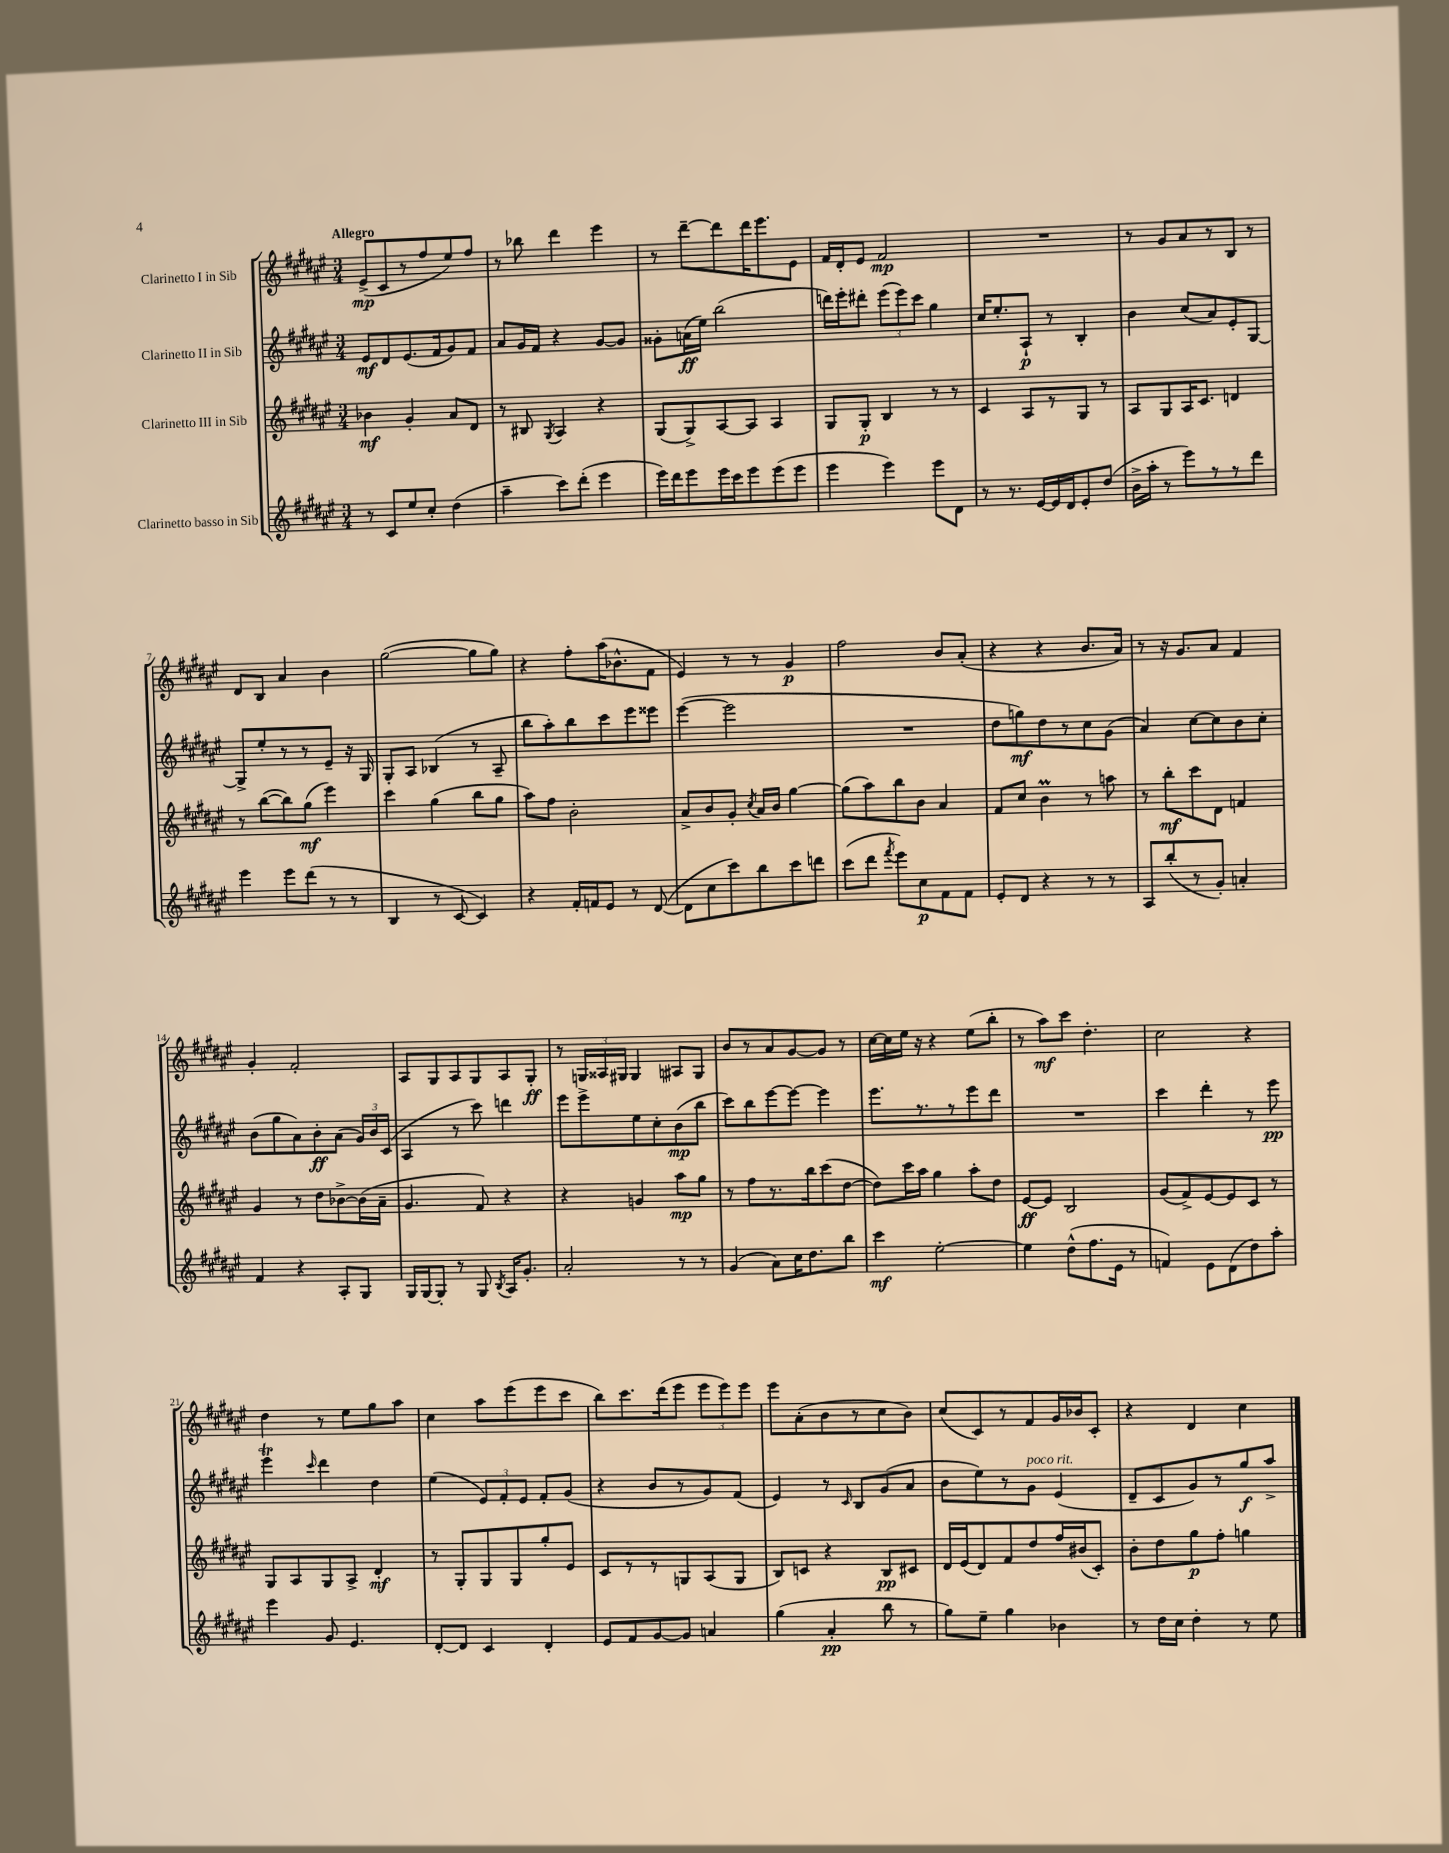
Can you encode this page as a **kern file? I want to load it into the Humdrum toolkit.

**kern	**dynam	**kern	**dynam	**kern	**dynam	**kern	**dynam
*part4	*part4	*part3	*part3	*part2	*part2	*part1	*part1
*staff4	*staff4	*staff3	*staff3	*staff2	*staff2	*staff1	*staff1
*I"Clarinetto basso in Sib	*	*I"Clarinetto III in Sib	*	*I"Clarinetto II in Sib	*	*I"Clarinetto I in Sib	*
*clefG2	*	*clefG2	*	*clefG2	*	*clefG2	*
*k[f#c#g#d#a#e#]	*	*k[f#c#g#d#a#e#]	*	*k[f#c#g#d#a#e#]	*	*k[f#c#g#d#a#e#]	*
*M3/4	*	*M3/4	*	*M3/4	*	*M3/4	*
=1	=1	=1	=1	=1	=1	=1	=1
!	!	!	!	!	!	!LO:TX:a:B:t=Allegro	!
8r	.	4b-X\	mf	8e#/L	mf	(8e#^/L	mp
8c#/L	.	.	.	8d#/	.	8c#/	.
8ee#/	.	4g#'/	.	(8.e#/	.	8r	.
8cc#'/J	.	.	.	.	.	8ff#/	.
.	.	.	.	16f#/k	.	.	.
(4dd#\	.	8a#/L	.	8g#/)	.	8ee#/)	.
.	.	8d#/J	.	8f#/J	.	8ff#/J	.
=2	=2	=2	=2	=2	=2	=2	=2
4aa#~\	.	8r	.	8a#/L	.	8r	.
.	.	8B#X/	.	16g#/L	.	8bb-X\	.
.	.	.	.	16f#/JJ	.	.	.
.	.	8qG#/	.	.	.	.	.
8ccc#\L)	.	4A#/	.	4r	.	4ddd#\	.
(8ddd#'\J	.	.	.	.	.	.	.
4eee#\	.	4r	.	[8g#/L	.	4eee#\	.
.	.	.	.	8g#/J]	.	.	.
=3	=3	=3	=3	=3	=3	=3	=3
16eee#\LL)	.	(8G#/L	.	8g##X'\L	.	8r	.
16ddd#\J	.	.	.	.	.	.	.
8eee#\	.	8G#^/)	.	(16an\L	ff	[8ddd#~\L	.
.	.	.	.	16ee#\JJ)	.	.	.
16eee#\L	.	[8A#/	.	(2bb\	.	8ddd#\]	.
16ccc#\J	.	.	.	.	.	.	.
8eee#\	.	8A#/J]	.	.	.	16ddd#\K	.
.	.	.	.	.	.	8.eee#\	.
(8eee#\	.	4A#/	.	.	.	.	.
8eee#\J	.	.	.	.	.	8e#\J	.
=4	=4	=4	=4	=4	=4	=4	=4
4eee#\	.	8G#/L	.	16dddn\LL)	.	16f#/LL	.
.	.	.	.	16eee#'\J	.	16d#'/J	.
.	.	8G#'/J	p	8ddd#X'\J	.	8e#/J	.
4eee#\)	.	4B/	.	(12eee#\L	.	2f#/	mp
.	.	.	.	12eee#\)	.	.	.
.	.	.	.	12ccc#\J	.	.	.
8eee#\L	.	8r	.	4gg#\	.	.	.
8d#\J	.	8r	.	.	.	.	.
=5	=5	=5	=5	=5	=5	=5	=5
8r	.	4c#/	.	16cc#/KL	.	2.r	.
.	.	.	.	8.ee#'/	.	.	.
8.r	.	.	.	.	.	.	.
.	.	8A#/L	.	8A#`/J	p	.	.
[16e#/LL	.	.	.	.	.	.	.
16e#/]	.	8r	.	8r	.	.	.
16d#/J	.	.	.	.	.	.	.
8e#'/	.	8G#/J	.	4B'/	.	.	.
(8dd#/J	.	8r	.	.	.	.	.
=6	=6	=6	=6	=6	=6	=6	=6
16b^\LL	.	8A#/L	.	4b\	.	8r	.
16aa#'\JJ	.	.	.	.	.	.	.
8r	.	8G#/	.	.	.	8g#/L	.
8eee#\L)	.	16A#/K	.	(8cc#/L	.	8a#/	.
.	.	8.c#/J	.	.	.	.	.
8r	.	.	.	8a#/)	.	8r	.
8r	.	4dn/	.	8e#'/	.	8B/J	.
8ddd#\J	.	.	.	[8G#/J	.	8r	.
!!LO:LB:g=z
=7	=7	=7	=7	=7	=7	=7	=7
4eee#\	.	8r	.	8G#^/L]	.	8d#/L	.
.	.	([8bb\L	.	8ee#'/	.	8B/J	.
8eee#\L	.	8bb\])	.	8r	.	4a#/	.
(8ddd#\J	.	(8gg#\J	mf	8r	.	.	.
8r	.	4eee#\)	.	8e#~/J	.	4b\	.
8r	.	.	.	16r	.	.	.
.	.	.	.	16G#/	.	.	.
=8	=8	=8	=8	=8	=8	=8	=8
4B/	.	4ccc#\	.	8G#'/L	.	([2gg#\	.
.	.	.	.	8A#/J	.	.	.
8r	.	(4gg#\	.	(4B-X/	.	.	.
[8c#/	.	.	.	.	.	.	.
4c#/])	.	8bb\L	.	8r	.	8gg#\L]	.
.	.	8gg#\J	.	8A#~/	.	8gg#\J)	.
=9	=9	=9	=9	=9	=9	=9	=9
4r	.	8aa#\L)	.	8bb\L	.	4r	.
.	.	8ff#\J	.	8aa#'\)	.	.	.
16f#'/LL	.	2b'\	.	8bb\	.	8ff#'\L	.
16fn/J	.	.	.	.	.	.	.
8e#/J	.	.	.	8ccc#\	.	(16aa#\K	.
.	.	.	.	.	.	8.b-X^^\	.
8r	.	.	.	8eee#\	.	.	.
([8d#/	.	.	.	8eee##X\J	.	8f#\J	.
=10	=10	=10	=10	=10	=10	=10	=10
8d#\L]	.	8a#^/L	.	([4eee#\	.	4e#/)	.
8cc#\	.	8b/	.	.	.	.	.
8ccc#\)	.	8g#'/J	.	2eee#\]	.	8r	.
.	.	8qcc#/	.	.	.	.	.
8bb\	.	16a#/LL	.	.	.	8r	.
.	.	16b/JJ	.	.	.	.	.
8ccc#\	.	[4gg#\	.	.	.	4g#/	p
8dddn\J	.	.	.	.	.	.	.
=11	=11	=11	=11	=11	=11	=11	=11
(8ccc#\L	.	(8gg#\L]	.	2.r	.	2ff#\	.
8ddd#\J	.	8aa#\)	.	.	.	.	.
8qfff#/	.	.	.	.	.	.	.
8eee#\L)	.	8bb\	.	.	.	.	.
8cc#\	p	8b\J	.	.	.	.	.
8f#\	.	4a#/	.	.	.	8b/L	.
8f#\J	.	.	.	.	.	(8a#'/J	.
=12	=12	=12	=12	=12	=12	=12	=12
8e#'/L	.	8f#/L	.	8dd#\L	.	4r	.
8d#/J	.	8cc#/J	.	8ggn\)	mf	.	.
4r	.	4bM\	.	8dd#\	.	4r	.
.	.	.	.	8r	.	.	.
8r	.	8r	.	8cc#\	.	8.b/L	.
8r	.	8aan\	.	(8g#\J	.	.	.
.	.	.	.	.	.	16a#/Jk)	.
=13	=13	=13	=13	=13	=13	=13	=13
8A#/L	.	8r	.	4a#/)	.	8r	.
(8bb'/	.	8bb'\L	mf	.	.	16r	.
.	.	.	.	.	.	8.g#/L	.
8r	.	8ccc#\	.	[8cc#\L	.	.	.
8g#'/J)	.	8d#\J	.	8cc#\]	.	8a#/J	.
4an'/	.	4fn/	.	8b\	.	4f#/	.
.	.	.	.	8cc#'\J	.	.	.
!!LO:LB:g=z
=14	=14	=14	=14	=14	=14	=14	=14
4f#/	.	4g#/	.	(8b\L	.	4g#'/	.
.	.	.	.	8gg#\	.	.	.
4r	.	8r	.	8a#\)	.	2f#'/	.
.	.	8dd#\L	.	8b'\	ff	.	.
8A#'/L	.	[8b-X^\	.	(8a#\J	.	.	.
8G#/J	.	(16b-\L]	.	24g#/LL)	.	.	.
.	.	.	.	24b/	.	.	.
.	.	16a#~\JJ	.	.	.	.	.
.	.	.	.	(24c#/JJ	.	.	.
=15	=15	=15	=15	=15	=15	=15	=15
16G#/LL	.	4.g#/	.	4A#/	.	8A#/L	.
[16G#/J	.	.	.	.	.	.	.
8G#'/J]	.	.	.	.	.	8G#/	.
8r	.	.	.	8r	.	8A#/	.
8G#/	.	8f#/)	.	8ccc#\)	.	8G#/	.
8qB/	.	.	.	.	.	.	.
16A#/KL	.	4r	.	4dddn\	.	8A#/	.
8.g#'/J	.	.	.	.	.	.	.
.	.	.	.	.	.	8G#'/J	ff
=16	=16	=16	=16	=16	=16	=16	=16
2a#'/	.	4r	.	8eee#\L	.	8r	.
.	.	.	.	8eee#^\	.	24Gn/LL	.
.	.	.	.	.	.	24A##X/	.
.	.	.	.	.	.	24G#X/JJ	.
.	.	4gn/	.	8ee#\	.	4G#/	.
.	.	.	.	8cc#'\	.	.	.
8r	.	8aa#\L	mp	(8b\	mp	8A#X/L	.
8r	.	8gg#\J	.	8bb\J	.	8G#/J	.
=17	=17	=17	=17	=17	=17	=17	=17
(4g#/	.	8r	.	8ccc#\L)	.	8b/L	.
.	.	8ff#\L	.	8bb\	.	8r	.
8a#\L)	.	8.r	.	[8eee#\	.	8a#/	.
16cc#\K	.	.	.	8eee#\J_	.	[8g#/	.
8.dd#\	.	16bb\k	.	.	.	.	.
.	.	(8ccc#\	.	4eee#\]	.	8g#/J]	.
8bb\J	.	[8dd#\J	.	.	.	8r	.
=18	=18	=18	=18	=18	=18	=18	=18
4ccc#\	mf	8dd#\L])	.	8.eee#\L	.	[16cc#\LL	.
.	.	.	.	.	.	16cc#\]	.
.	.	16ccc#\L	.	.	.	16ee#\JJ	.
.	.	16aa#\JJ	.	8.r	.	16r	.
[2ee#'\	.	4gg#\	.	.	.	4r	.
.	.	.	.	8r	.	.	.
.	.	8aa#'\L	.	8eee#\	.	(8ee#\L	.
.	.	8dd#\J	.	8ddd#\J	.	8bb'\J	.
=19	=19	=19	=19	=19	=19	=19	=19
4ee#\]	.	[8e#/L	ff	2.r	.	8r	.
.	.	8e#/J]	.	.	.	8aa#\L)	mf
(8dd#^^\L	.	2B/	.	.	.	8ccc#\J	.
8.ff#\	.	.	.	.	.	4.dd#'\	.
16e#\Jk	.	.	.	.	.	.	.
8r	.	.	.	.	.	.	.
=20	=20	=20	=20	=20	=20	=20	=20
4fn/)	.	(8g#/L	.	4ccc#\	.	2cc#\	.
.	.	8f#^/)	.	.	.	.	.
8e#\L	.	[8e#/	.	4ddd#'\	.	.	.
(8d#\	.	8e#/]	.	.	.	.	.
8dd#\)	.	8c#/J	.	8r	.	4r	.
8aa#'\J	.	8r	.	8eee#\	pp	.	.
!!LO:LB:g=z
=21	=21	=21	=21	=21	=21	=21	=21
4eee#\	.	8G#/L	.	4eee#t\	.	4dd#\	.
.	.	8A#/	.	.	.	.	.
.	.	.	.	16qqccc#/	.	.	.
8g#/	.	8G#/	.	4ddd#\	.	8r	.
4.e#/	.	8A#^/J	.	.	.	8ee#\L	.
.	.	4d#'/	mf	4dd#\	.	8gg#\	.
.	.	.	.	.	.	8aa#\J	.
=22	=22	=22	=22	=22	=22	=22	=22
[8d#'/L	.	8r	.	(4ee#\	.	4cc#\	.
8d#/J]	.	8G#'/L	.	.	.	.	.
4c#/	.	8G#/	.	12e#/L)	.	8aa#\L	.
.	.	.	.	12f#'/	.	.	.
.	.	8G#/	.	.	.	(8eee#\	.
.	.	.	.	12e#/J	.	.	.
4d#'/	.	8gg#'/	.	8f#'/L	.	8eee#\	.
.	.	8e#/J	.	(8g#/J	.	8ccc#\J	.
=23	=23	=23	=23	=23	=23	=23	=23
8e#/L	.	8c#/L	.	4r	.	8bb\L)	.
8f#/	.	8r	.	.	.	8.ccc#\	.
[8g#/	.	8r	.	8b/L	.	.	.
.	.	.	.	.	.	(16ddd#\k	.
8g#/J]	.	8Gn/	.	8r	.	8eee#\J	.
4an/	.	(8A#/	.	8g#/)	.	12eee#\L	.
.	.	.	.	.	.	12eee#\)	.
.	.	8G/J	.	(8f#/J	.	.	.
.	.	.	.	.	.	12eee#\J	.
=24	=24	=24	=24	=24	=24	=24	=24
(4gg#\	.	8B/L)	.	4e#/)	.	8eee#\L	.
.	.	8cn/J	.	.	.	(8a#'\	.
4a#'/	pp	4r	.	8r	.	8b\	.
.	.	.	.	16qqc#/	.	.	.
.	.	.	.	8B/L	.	8r	.
8bb\	.	8B/L	pp	(8g#/	.	8cc#\	.
8r	.	8c#X/J	.	8a#/J	.	8b\J)	.
=25	=25	=25	=25	=25	=25	=25	=25
8gg#\L)	.	16d#/LL	.	8b\L	.	(8cc#/L	.
.	.	(16e#/J	.	.	.	.	.
8ee#~\J	.	8d#/)	.	8ee#\)	.	8c#/)	.
4gg#\	.	8f#/	.	8r	.	8r	.
!	!	!	!	!LO:TX:a:i:t=poco rit.	!	!	!
.	.	8dd#/	.	8g#\J	.	8f#/	.
4b-X\	.	16ff#/L	.	(4e#/	.	16g#/L	.
.	.	(16b#X/J	.	.	.	16b-X/J	.
.	.	8c#'/J)	.	.	.	8c#'/J	.
=26	=26	=26	=26	=26	=26	=26	=26
8r	.	8b'\L	.	8d#~/L	.	4r	.
16dd#\LL	.	8dd#\	.	8c#/	.	.	.
16cc#\JJ	.	.	.	.	.	.	.
4dd#'\	.	8gg#\	p	8g#/)	.	4d#/	.
.	.	8ff#'\J	.	8r	.	.	.
8r	.	4ggn\	.	8gg#/	f	4cc#\	.
8ee#\	.	.	.	8aa#^/J	.	.	.
==	==	==	==	==	==	==	==
*-	*-	*-	*-	*-	*-	*-	*-
